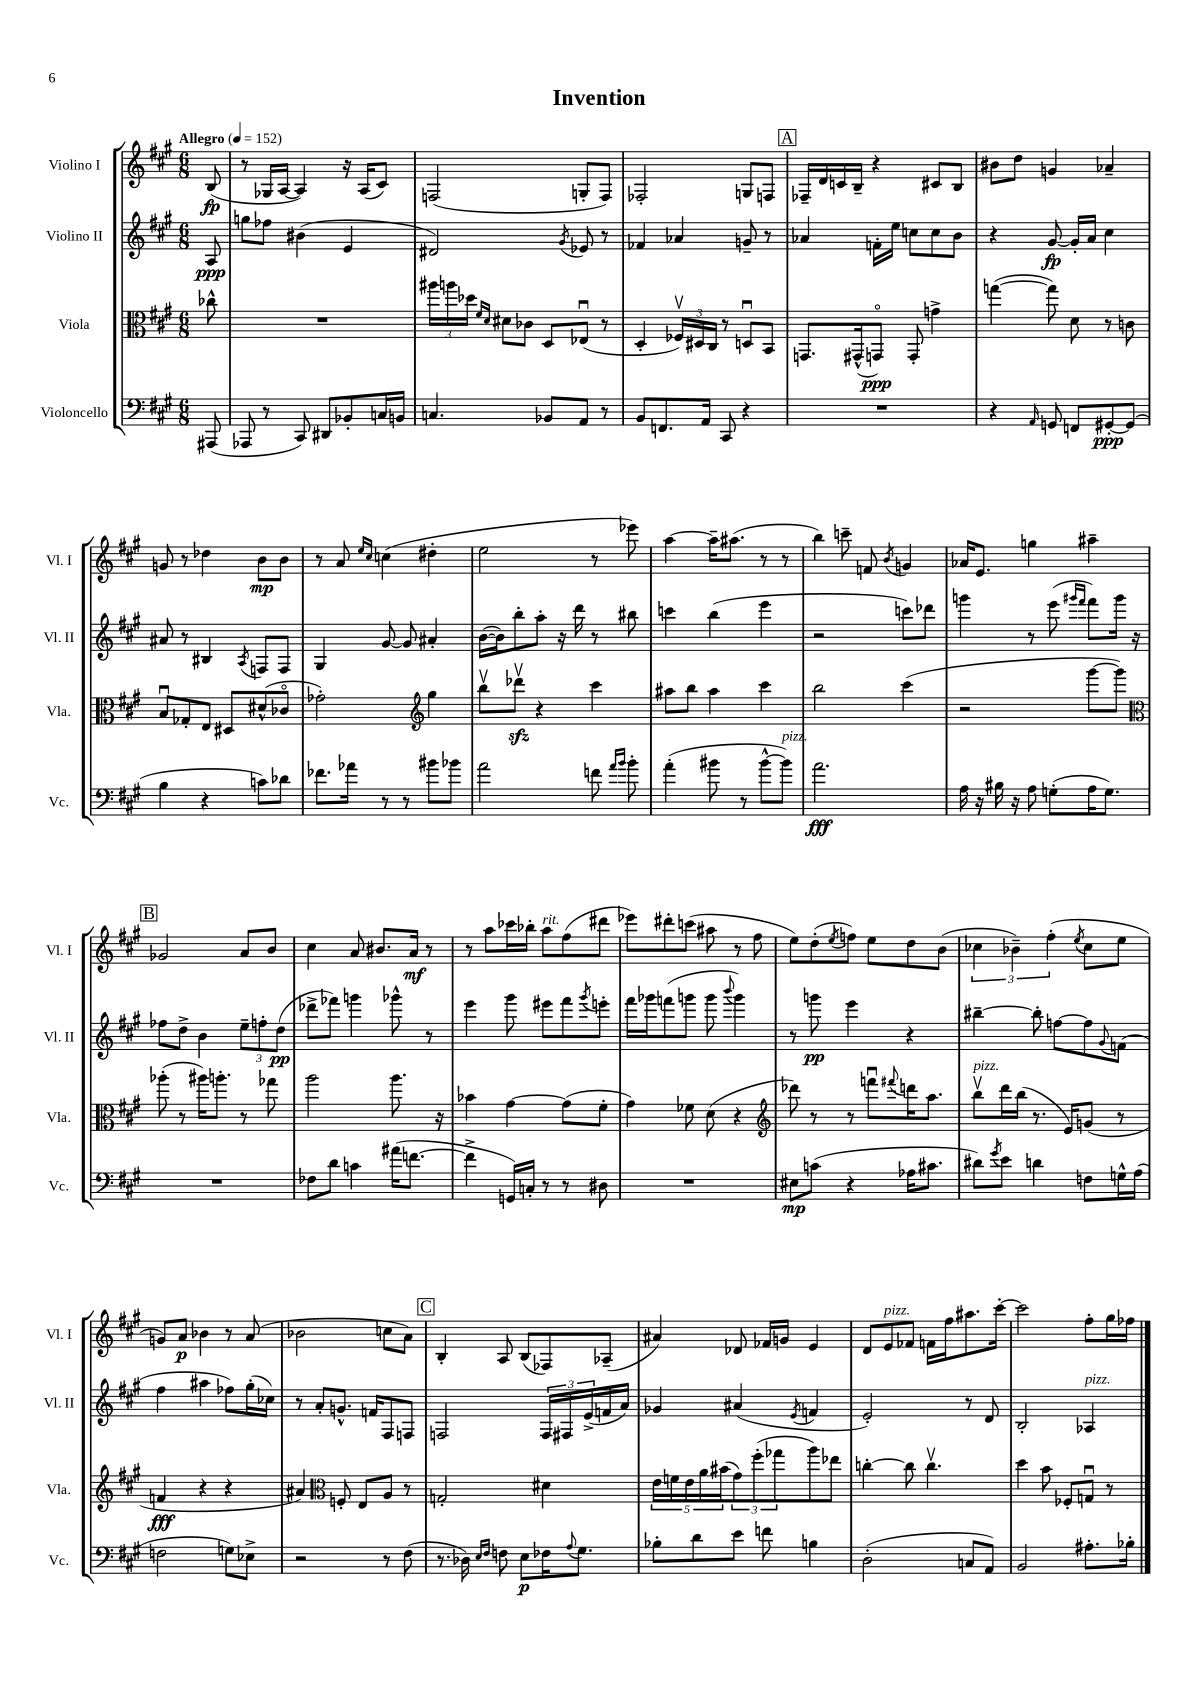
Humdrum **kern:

**kern	**kern	**kern	**kern
*staff4	*staff3	*staff2	*staff1
*clefF4	*clefC3	*clefG2	*clefG2
*k[f#c#g#]	*k[f#c#g#]	*k[f#c#g#]	*k[f#c#g#]
*M6/8	*M6/8	*M6/8	*M6/8
*MM152	*MM152	*MM152	*MM152
(8AAA#	8cc-^^	8A	(8B
=	=	=	=
8AAA-	2.r	8gg	8r
8r	.	8ff-	16G-
.	.	.	[16A
8CC#)	.	(4b#	4A])
8DD#	.	.	.
8BB-'	.	4e	16r
.	.	.	(16A
16C	.	.	8c#)
16BB	.	.	.
=	=	=	=
4.C	24aa#	2d#)	(2F
.	24aa	.	.
.	24dd-	.	.
.	16qqf#	.	.
.	16qqd	.	.
.	8d#	.	.
.	8c-	.	.
8BB-	8D	.	.
.	.	8qg#	.
8AA	(8E-u	8e-	8G'
8r	8r	8r	8F)
=	=	=	=
8BB	4D'	4f-	2F-'
8.FF	.	.	.
.	24F-v)	4a-	.
.	24D#	.	.
16AA	.	.	.
.	24C#	.	.
8CC#	8r	.	.
4r	8Du	8g~	8G
.	8BB	8r	8F
=	=	=	=
2.r	8.GG	4a-	16F-~
.	.	.	16d
.	.	.	16c
.	(16GG#^^	.	16B~
.	8GGo)	16f'	4r
.	.	16ee	.
.	8GG'	8cc	.
.	4g^	8cc	8c#
.	.	8b	8B
=	=	=	=
4r	([4gg	4r	8b#
.	.	.	8dd
16qqAA	.	.	.
8GG	8gg])	[8g#	4g
8FF	8d	16g#']	.
.	.	16a	.
[8GG#'	8r	4cc#	4a-~
(8GG#]	8c	.	.
=	=	=	=
4B	8Bu	8a#	8g
.	8G-'	8r	8r
4r	8E	4B#	4dd-
.	8D#	.	.
.	.	8qA	.
8c)	(8d#^^	8F	8b
8d-	8c-o	8F	8b
=	=	=	=
8.f-	2g-')	4G#	8r
.	.	.	8a
16a-	.	.	.
.	.	.	16qqee
.	.	.	16qqcc#
8r	.	[8g#	(4cc
8r	.	8g#]	.
*	*clefG2	*	*
8b#	4gg#	4a#'	4dd#'
8b-	.	.	.
=	=	=	=
2a	8bbv	([16b	2ee
.	.	16b])	.
.	8ddd-v	8bb'	.
.	4r	8aa'	.
.	.	16r	.
.	.	16ddd	.
8f	4ccc#	8r	8r
16qqa	.	.	.
16qqb	.	.	.
8b'	.	8bb#	8eee-)
=	=	=	=
(4a'	8aa#	4ccc	[4aa
.	8bb	.	.
8b#	4aa#	(4bb	16aa~]
.	.	.	(8.aa#
8r	.	.	.
[8b#^^	4ccc#	4eee	8r
8b#])	.	.	8r
=	=	=	=
2.a	2bb	2r	4bb)
.	.	.	8ccc~
.	.	.	8f
.	.	.	8qb
.	(4ccc#	8ccc)	4g
.	.	8ddd-	.
=	=	=	=
16A	2r	4ggg	16a-
16r	.	.	8.e
16B#	.	.	.
16r	.	.	.
8A	.	8r	4gg
(8G'	.	(8eee	.
.	.	16qqggg#	.
.	.	16qqfff#	.
16A	[8ggg#	8fff#)	4aa#~
8.G)	.	.	.
.	8ggg#])	16ggg#	.
.	.	16r	.
=	=	=	=
*	*clefC3	*	*
2.r	(8aa-'	8ff-	2g-
.	8r	8dd^	.
.	16aa#)	4b	.
.	8.aa'	.	.
.	8r	12ee~	8a
.	.	12ff'	.
.	8gg-	.	8b
.	.	(12dd	.
=	=	=	=
8F-	2aa	8ddd-^	4cc#
8d	.	8fff-)	.
4c	.	4ggg	8a
.	.	.	8.b#
(16a#	8.aa	8ggg-^^	.
[8.f	.	.	16a
.	.	8r	8r
.	16r	.	.
=	=	=	=
4f^]	4b-	4eee	8r
.	.	.	8aa
16GG)	[4g#	8ggg#	16ccc-
16C'	.	.	16bb-'
8r	.	8eee#	8aa
8r	(8g#]	8fff#	(8ff#
.	.	8qggg#	.
8D#	8f#'	8eee'	8ddd#
=	=	=	=
2.r	4g#)	16fff#	8eee-)
.	.	16ggg-	.
.	.	(8fff	8ddd#'
.	8f-	8ggg	(8ccc
.	(8d	8ggg	8aa#
.	.	8qqbbb	.
.	4r	4ggg)	8r
.	.	.	8ff#
=	=	=	=
*	*clefG2	*	*
8E#	8ddd-)	8r	8ee)
(8c	8r	8ggg	(8dd'
.	.	.	8qee
4r	8r	4eee	8ff)
.	8fffu	.	8ee
.	8qqfff#	.	.
16A-	16ddd	4r	8dd
8.c#	8.aa	.	.
.	.	.	(8b
=	=	=	=
8d#)	8bbv	[4bb#~	6cc-
8qg#	.	.	.
8e	16ddd	.	.
.	.	.	6b-~)
.	(16bb	.	.
4d	8.r	8bb#']	.
.	.	.	(6ff#'
.	.	[8ff	.
.	16e)	.	.
.	.	.	8qee
8F	(8g	8ff]	8cc-
.	.	8qqg#	.
16G^^	8r	(8f	8ee
(16A	.	.	.
=	=	=	=
2F	4f	4ff#	8g)
.	.	.	8a
.	4r	4aa#	4b-
8G)	4r	8ff-)	8r
8E-^	.	(16gg#'	(8a
.	.	16cc-)	.
=	=	=	=
2r	4a#)	8r	2b-
.	.	8a'	.
*	*clefC3	*	*
.	8F'	8.g^^	.
.	8E	.	.
.	.	16f	.
8r	8A	8F#	8cc
(8F#	8r	8F	8a)
=	=	=	=
8.r	2G'	2F	4B'
16D-)	.	.	.
16qqE	.	.	.
16qqF#	.	.	.
8F	.	.	8A
8E	.	.	(8B
16F-	4d#	24F	8F-)
.	.	24F#	.
8qqA	.	.	.
8.G#	.	.	.
.	.	(24e^	.
.	.	16f	(8A-~
.	.	16a)	.
=	=	=	=
8B-'	20e	4g-	4a#)
.	20f	.	.
.	20e	.	.
8d	.	.	.
.	20a	.	.
.	(20b#	.	.
8e	12g#)	(4a#	8d-
.	(12ff#'	.	.
8f	.	.	16f-
.	12gg-	.	.
.	.	.	16g
.	.	8qe	.
4B	8aa)	4f	4e
.	8ee-	.	.
=	=	=	=
(2D'	[4cc'	2e')	8d
.	.	.	8e
.	8cc]	.	8f-
.	4.ccv	.	16f
.	.	.	16ff#
8C	.	8r	8.aa#
8AA)	.	8d	.
.	.	.	[16ccc#'
=	=	=	=
2BB	4dd	2B'	2ccc#]
.	8b	.	.
.	8F-'	.	.
8.A#'	8Gu	4A-	8ff#'
.	8r	.	16gg#
16B-'	.	.	16ff-
==	==	==	==
*-	*-	*-	*-
